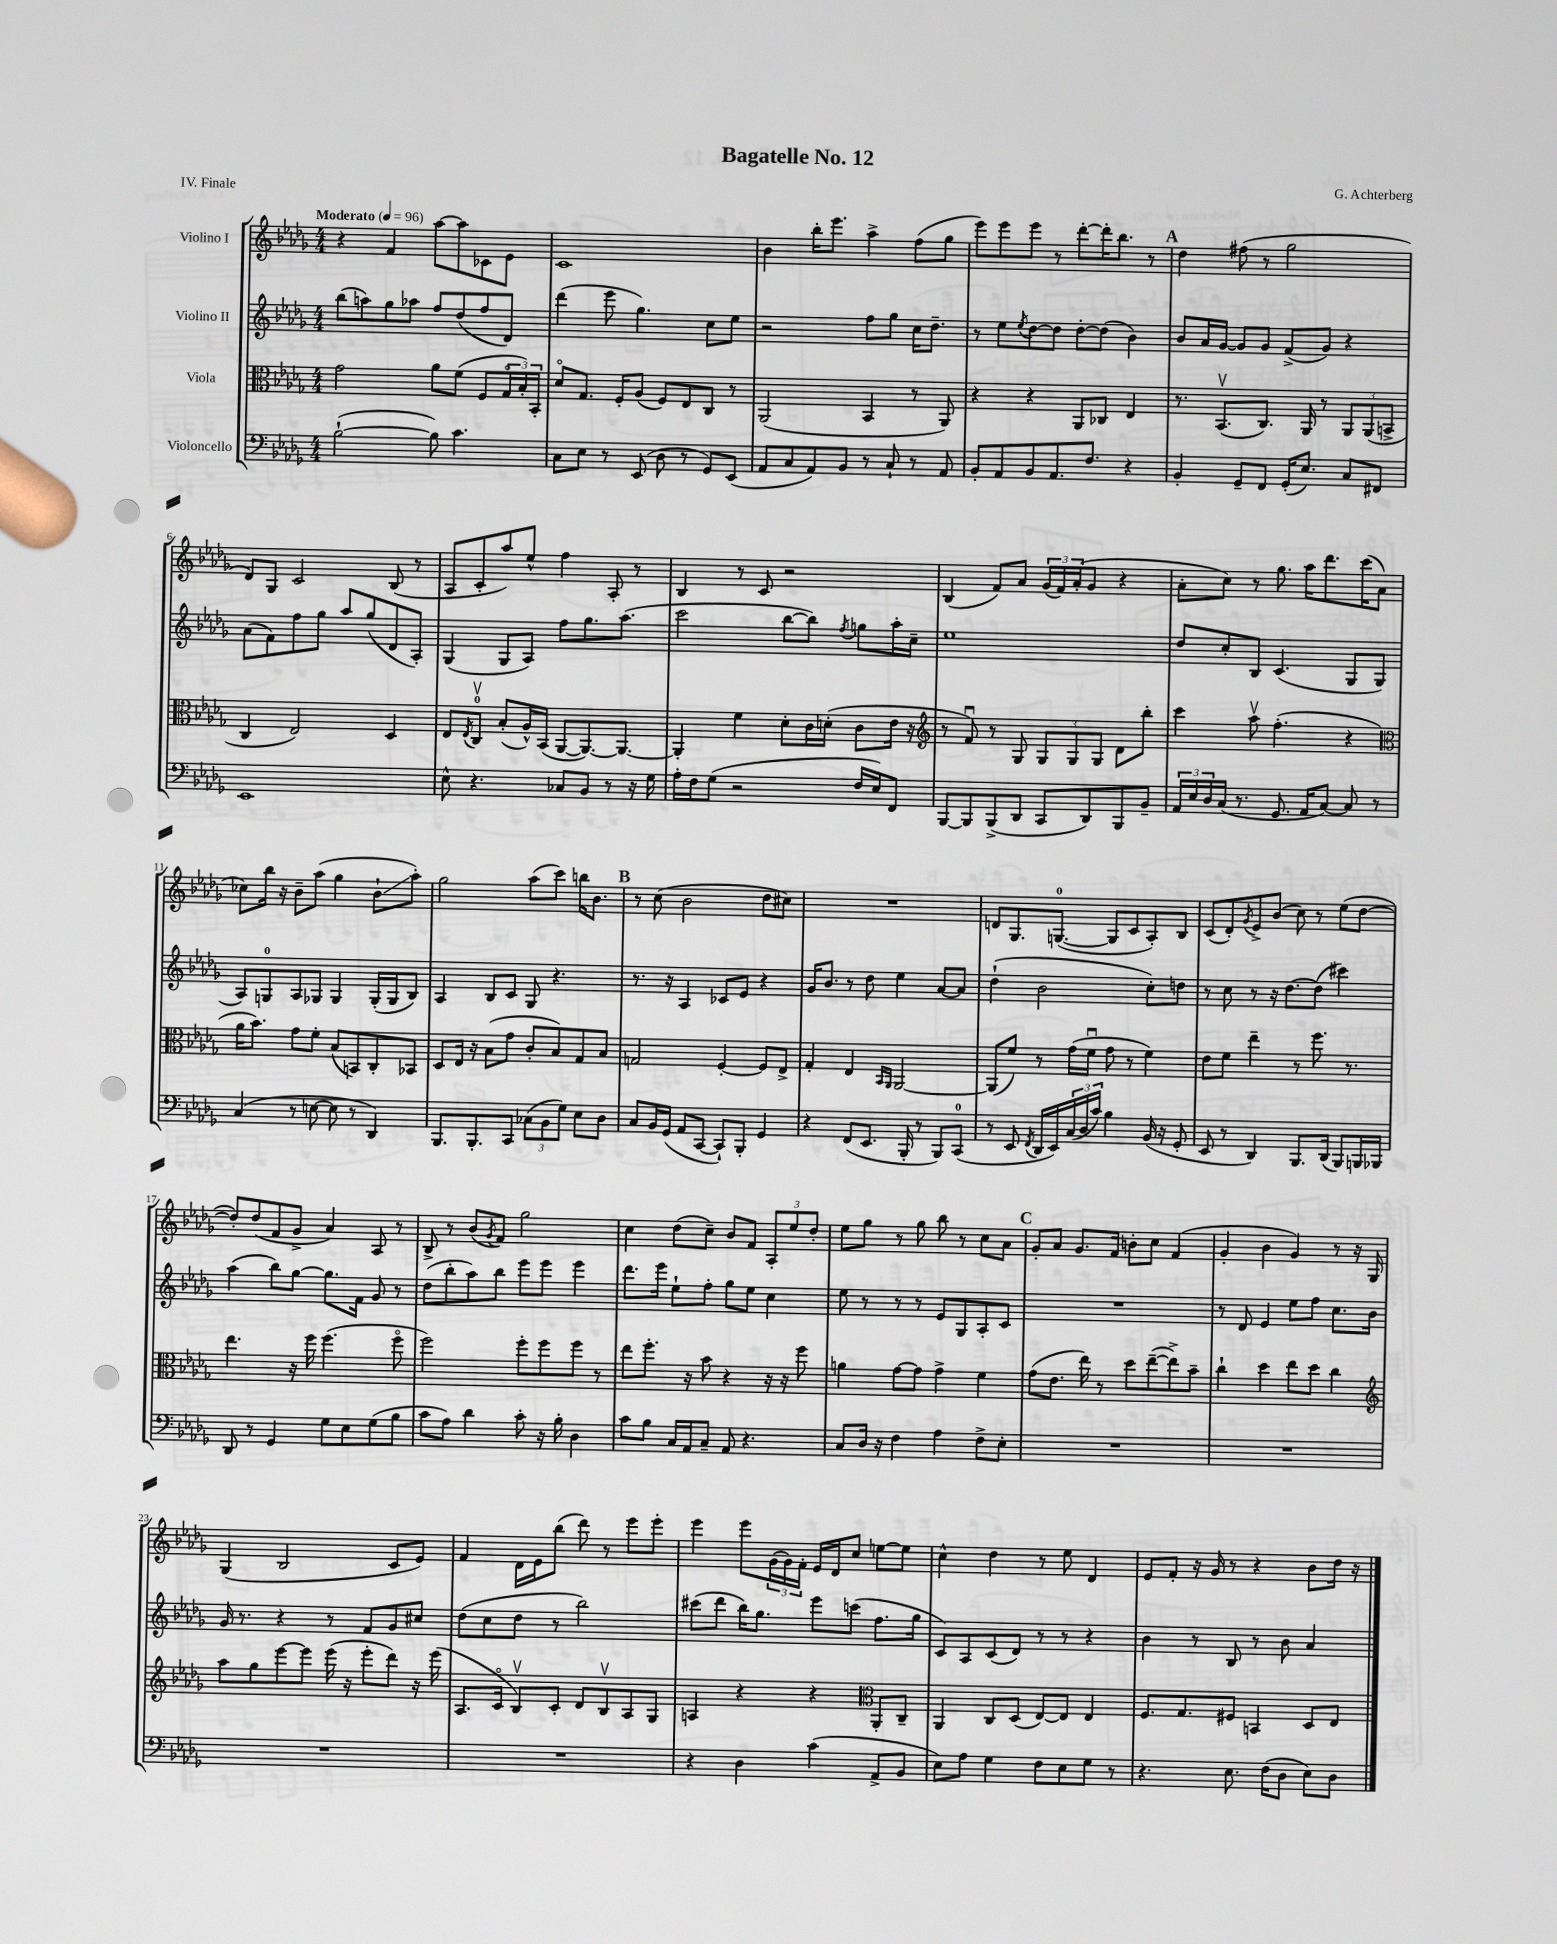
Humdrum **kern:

**kern	**kern	**kern	**kern
*staff4	*staff3	*staff2	*staff1
*clefF4	*clefC3	*clefG2	*clefG2
*k[b-e-a-d-g-]	*k[b-e-a-d-g-]	*k[b-e-a-d-g-]	*k[b-e-a-d-g-]
*M4/4	*M4/4	*M4/4	*M4/4
*MM96	*MM96	*MM96	*MM96
([2B-`	2g-	(8bb-	4r
.	.	8aa)	.
.	.	8gg-	4f
.	.	8aa-	.
8B-])	8a-	8ff	[8aa-
4.c	(8f	(8dd-	8aa-]
.	8F	8ff	8c-
.	24G-o	8d-)	8e-
.	24B-')	.	.
.	24BB-'	.	.
=	=	=	=
8C	8d-o	(4ddd-	1c
8E-	8.G-	.	.
8r	.	8eee-	.
.	16F'	.	.
(8EE-	(8A-	4.gg-)	.
8D-	8F)	.	.
8r	8E-	.	.
8GG-)	8C	8cc	.
(8EE-	8r	8ee-	.
=	=	=	=
8AA-	(2AA-	2r	4b-
8C	.	.	.
8AA-)	.	.	16bb-'
.	.	.	8.eee-
8BB-	.	.	.
8r	4BB-	8ff	4aa-^
8C`	.	8gg-	.
8r	8r	16cc	(8ff
.	.	8.dd-~	.
8AA-	8AA-)	.	8gg-
=	=	=	=
8BB-'	4r	8r	8eee-)
8AA-	.	8ee-	8eee-
.	.	8qee-	.
8BB-	4r	[8dd-	8eee-
8.AA-	.	8dd-]	8r
.	8AA-	[8dd-'	[8ddd-'
8.F	.	.	.
.	8C-	(8dd-]	16ddd-']
.	.	.	8.bb-
4r	4E-	4b-)	.
.	.	.	8r
=	=	=	=
4BB-'	8.r	8b-	4dd-
.	.	16a-	.
.	(8.BB-v	[16g-	.
8GG-~	.	8g-]	(8ff#
8FF	8.C)	8g-	8r
(16GG-'	.	(8f^	2gg-
8.E-)	16AA-	.	.
.	8r	8g-)	.
8C	12AA-	4r	.
.	(12AA-	.	.
8FF#	.	.	.
.	12BB^	.	.
=	=	=	=
1EE-	4C	(8a-	8d-)
.	.	8f)	8G-
.	2E-)	8ff	2c
.	.	8gg-	.
.	.	8aa-	.
.	.	(8gg-	.
.	4D-	8d-	(8B-
.	.	8A-')	8r
=	=	=	=
8E-^^	8E-	(4G-	8A-
.	8qE-	.	.
4.r	8Cv	.	8c'
.	(8B-'	8G-	8aa-)
.	16A-^^)	8A-)	8ee-^^
.	(16BB-	.	.
8C-	[8AA-	8ff	4ff
8BB-	8.AA-_)	8.gg-	.
8r	.	.	8A-'
.	8.AA-_	(8.aa-	.
16r	.	.	8r
16G-	.	.	.
=	=	=	=
16A-'	4AA-']	2ccc	4B-
16F	.	.	.
(8G-	.	.	.
2r	4f	.	8r
.	.	.	8c
.	8d-'	[8bb-	2r
.	16c	8bb-])	.
.	(16d'	.	.
.	.	8qff	.
16F	8c	8gg	.
16E-)	.	.	.
8FF	16e-	16aa-'	.
.	16r	16cc~	.
=	=	=	=
*	*clefG2	*	*
[8BBB-	8r	1ee-	(4B-
8BBB-]	8fu)	.	.
(8BBB-^	8r	.	8f)
8DD-	8G-	.	8a-
8CC	12G-	.	(24g-
.	.	.	24f)
.	12G-	.	(24a-'
8DD-)	.	.	8g-
.	12G-	.	.
8BBB-	8d-	.	4r
8BB-~	8bb-'	.	.
=	=	=	=
24AA-	4ccc	8dd-	8a-'
24E-	.	.	.
24D-	.	.	.
(16C	.	8cc'	8cc)
8.r	.	.	.
.	8aa-v	8B-	8r
8.GG-	(4.ff'	(4.c	8.gg-
16AA-	.	.	16aa-
[8C)	.	.	8.ddd-
8C]	4r	8G-	.
.	.	.	(16ccc
8r	.	8G-	8a-
=	=	=	=
*	*clefC3	*	*
(4C	16a-	8A-)	8cc-)
.	8.b-)	.	.
.	.	8G	16bb-
.	.	.	16r
8r	8g-	8A-	8b-~
[8E	8f'	8G-	(8aa-
8E]	(8B-	4G-	4gg-
8r	8BB)	.	.
4DD-)	8C'	(16G-'	8b-`
.	.	16G-	.
.	8BB-	8B-)	8aa-')
=	=	=	=
8.BBB-	8D-	4A-	2gg-
.	16E-	.	.
8.BBB-'	16r	.	.
.	(8B-	8B-	.
8CC	8g-	8c	.
(12C-	8c'	8G-	(8aa-
12BB-	.	.	.
.	8B-)	4.r	8ccc)
12G-)	.	.	.
8E-	8G-	.	16bb
.	.	.	8.b-
8D-	8B-	.	.
=	=	=	=
8C	2G	8.r	8r
16BB-	.	.	(8cc
(16GG-	.	16r	.
8AA-	.	4A-	2b-
[8CC	.	.	.
8CC`])	[4F'	8c-	.
8BBB-'	.	8e-	.
4GG-	8F]	4r	8dd-
.	8E-^	.	8cc#)
=	=	=	=
4r	4G-'	16g-	1r
.	.	8.b-	.
(8FF	4E-	8r	.
8.EE-	.	8dd-	.
.	16qqBB-	.	.
.	16qqAA-	.	.
.	[2AA-	4ee-	.
16BBB-'	.	.	.
8r	.	.	.
8BBB-)	.	[8a-	.
(8CC	.	8a-]	.
=	=	=	=
8r	(8AA-]	(4dd-`	8d
8EE-	8f)	.	8.G-
8qFF	.	.	.
16DD-	8r	2b-	.
16EE-)	.	.	([8.G
(24C	(16g-	.	.
24D-	.	.	.
.	16fu	.	.
24c)	.	.	.
4B-	8g-	.	8G]
.	8r	.	8c
(16BB-	4f)	8cc')	8A-')
16r	.	.	.
8GG-'	.	8dd	8B-
=	=	=	=
8EE-	8e-	8r	(8c
8r	8f	8cc	8d-')
.	.	.	8qg-
4DD-)	4ee-~	8r	8e-^
.	.	16r	(8b-
.	.	[8.dd-	.
8.BBB-	8r	.	8cc)
.	8.ff	(8dd-]	8r
(16DD-	.	.	.
8BBB-)	.	4ccc#)	(8ee-
.	8.r	.	.
16BBB	.	.	[8dd-
16BBB-	.	.	.
=	=	=	=
8DD-	4.ee-	(4aa-	8dd-'])
8r	.	.	(8dd-
4GG-	.	8bb-)	8f
.	16r	[8gg-	8g-^
.	16ff	.	.
8G-	(4.ff	8.gg-]	4a-)
8E-	.	.	.
.	.	16f	.
(8G-	.	8g-	8A-
8B-	8ffo	8r	8r
=	=	=	=
8c	2ff)	(8dd-	8B-^
8A-)	.	8bb-'	8r
4d-	.	8aa-)	(8b-
.	.	.	8qg-
.	.	8bb-	8f)
8c'	8ff'	8eee-	2gg-
16r	8ff	8eee-	.
16B-'	.	.	.
4D-	8ff	4eee-	.
.	8r	.	.
=	=	=	=
8c	8ee-	8.ddd-	4cc
8B-	8.ff'	.	.
.	.	16eee-	.
16C	.	8ee-`	(8dd-
16AA-	16r	.	.
8C~	8b-	8ff'	8cc~)
8AA-	4r	8gg-	8b-
4.r	.	8ee-	8f
.	16r	4cc	12A-'
.	16r	.	.
.	.	.	12ee-
.	8ff	.	.
.	.	.	12dd-'
=	=	=	=
8C	4a	8ee-	8ee-
16D-	.	8r	8gg-
16r	.	.	.
4F	[8g-	8r	8r
.	8g-]	8r	8gg-
4A-	4g-^	8e-	8bb-
.	.	8G-	8r
8F^	4f	8A-'	8cc
8E-'	.	8c	8a-
=	=	=	=
1r	(8g-	1r	8g-'
.	8.e-	.	8a-
.	.	.	8.g-
.	16ee-)	.	.
.	8r	.	.
.	.	.	16f
.	8dd-	.	8b'
.	([8ee-~	.	8cc
.	8ee-^])	.	(4f
.	8b-~	.	.
=	=	=	=
1r	4cc`	8r	4g-'
.	.	8d-	.
.	4dd-	4e-	4b-
.	8ee-	8ee-	4g-)
.	8dd-	8ff	.
.	4cc	8.cc	8r
.	.	.	16r
.	.	16b-	16G-
=	=	=	=
*	*clefG2	*	*
1r	8aa-	16g-	(4G-
.	.	8.r	.
.	8gg-	.	.
.	[8eee-	4r	2B-
.	8eee-]	.	.
.	(16eee-	8r	.
.	16r	.	.
.	8eee-'	8f	.
.	8ddd-)	8g-	8c
.	16r	8cc#	8e-)
.	(16eee-	.	.
=	=	=	=
1r	8.A-	(8dd-	4f
.	.	8cc	.
.	16co	.	.
.	8B-v)	8dd-	16d-
.	.	.	16e-
.	8c'	8r	(8bb-
.	8d-	2bb-)	8ddd-)
.	8B-v	.	8r
.	8A-	.	8eee-
.	8G-	.	8eee-'
=	=	=	=
4r	4A	(8ccc#	4eee-
.	.	8ddd-	.
4D-	4r	16bb-)	8eee-
.	.	8.gg-	.
.	.	.	(24g-
.	.	.	24g-)
.	.	.	24f'
(4c	4r	8eee-	16e-
.	.	.	16d-
.	.	(8ccc	8cc
*	*clefC3	*	*
8AA-^	8AA-'	8.ff	[8ee
8BB-	8C~	.	8ee]
.	.	16gg-	.
=	=	=	=
8E-)	4AA-	8c)	4cc^^
8A-	.	8A-	.
4G-	8C	(8c	4dd-
.	(8D-	8d-)	.
8F	[8E-)	8r	8r
8E-	8E-]	8r	8ee-
8G-	4E-	4r	4d-
8r	.	.	.
=	=	=	=
4.r	8.F	4b-	8e-
.	.	.	8f'
.	8.G-	.	.
.	.	8r	16r
.	.	.	16g-
8.E-	8F#	8B-	8r
.	4BB	8r	4r
(16F	.	.	.
8D-	.	8b-	.
8E-)	8D-	4a-	8b-
8D-	8E-	.	16dd-
.	.	.	16r
==	==	==	==
*-	*-	*-	*-
